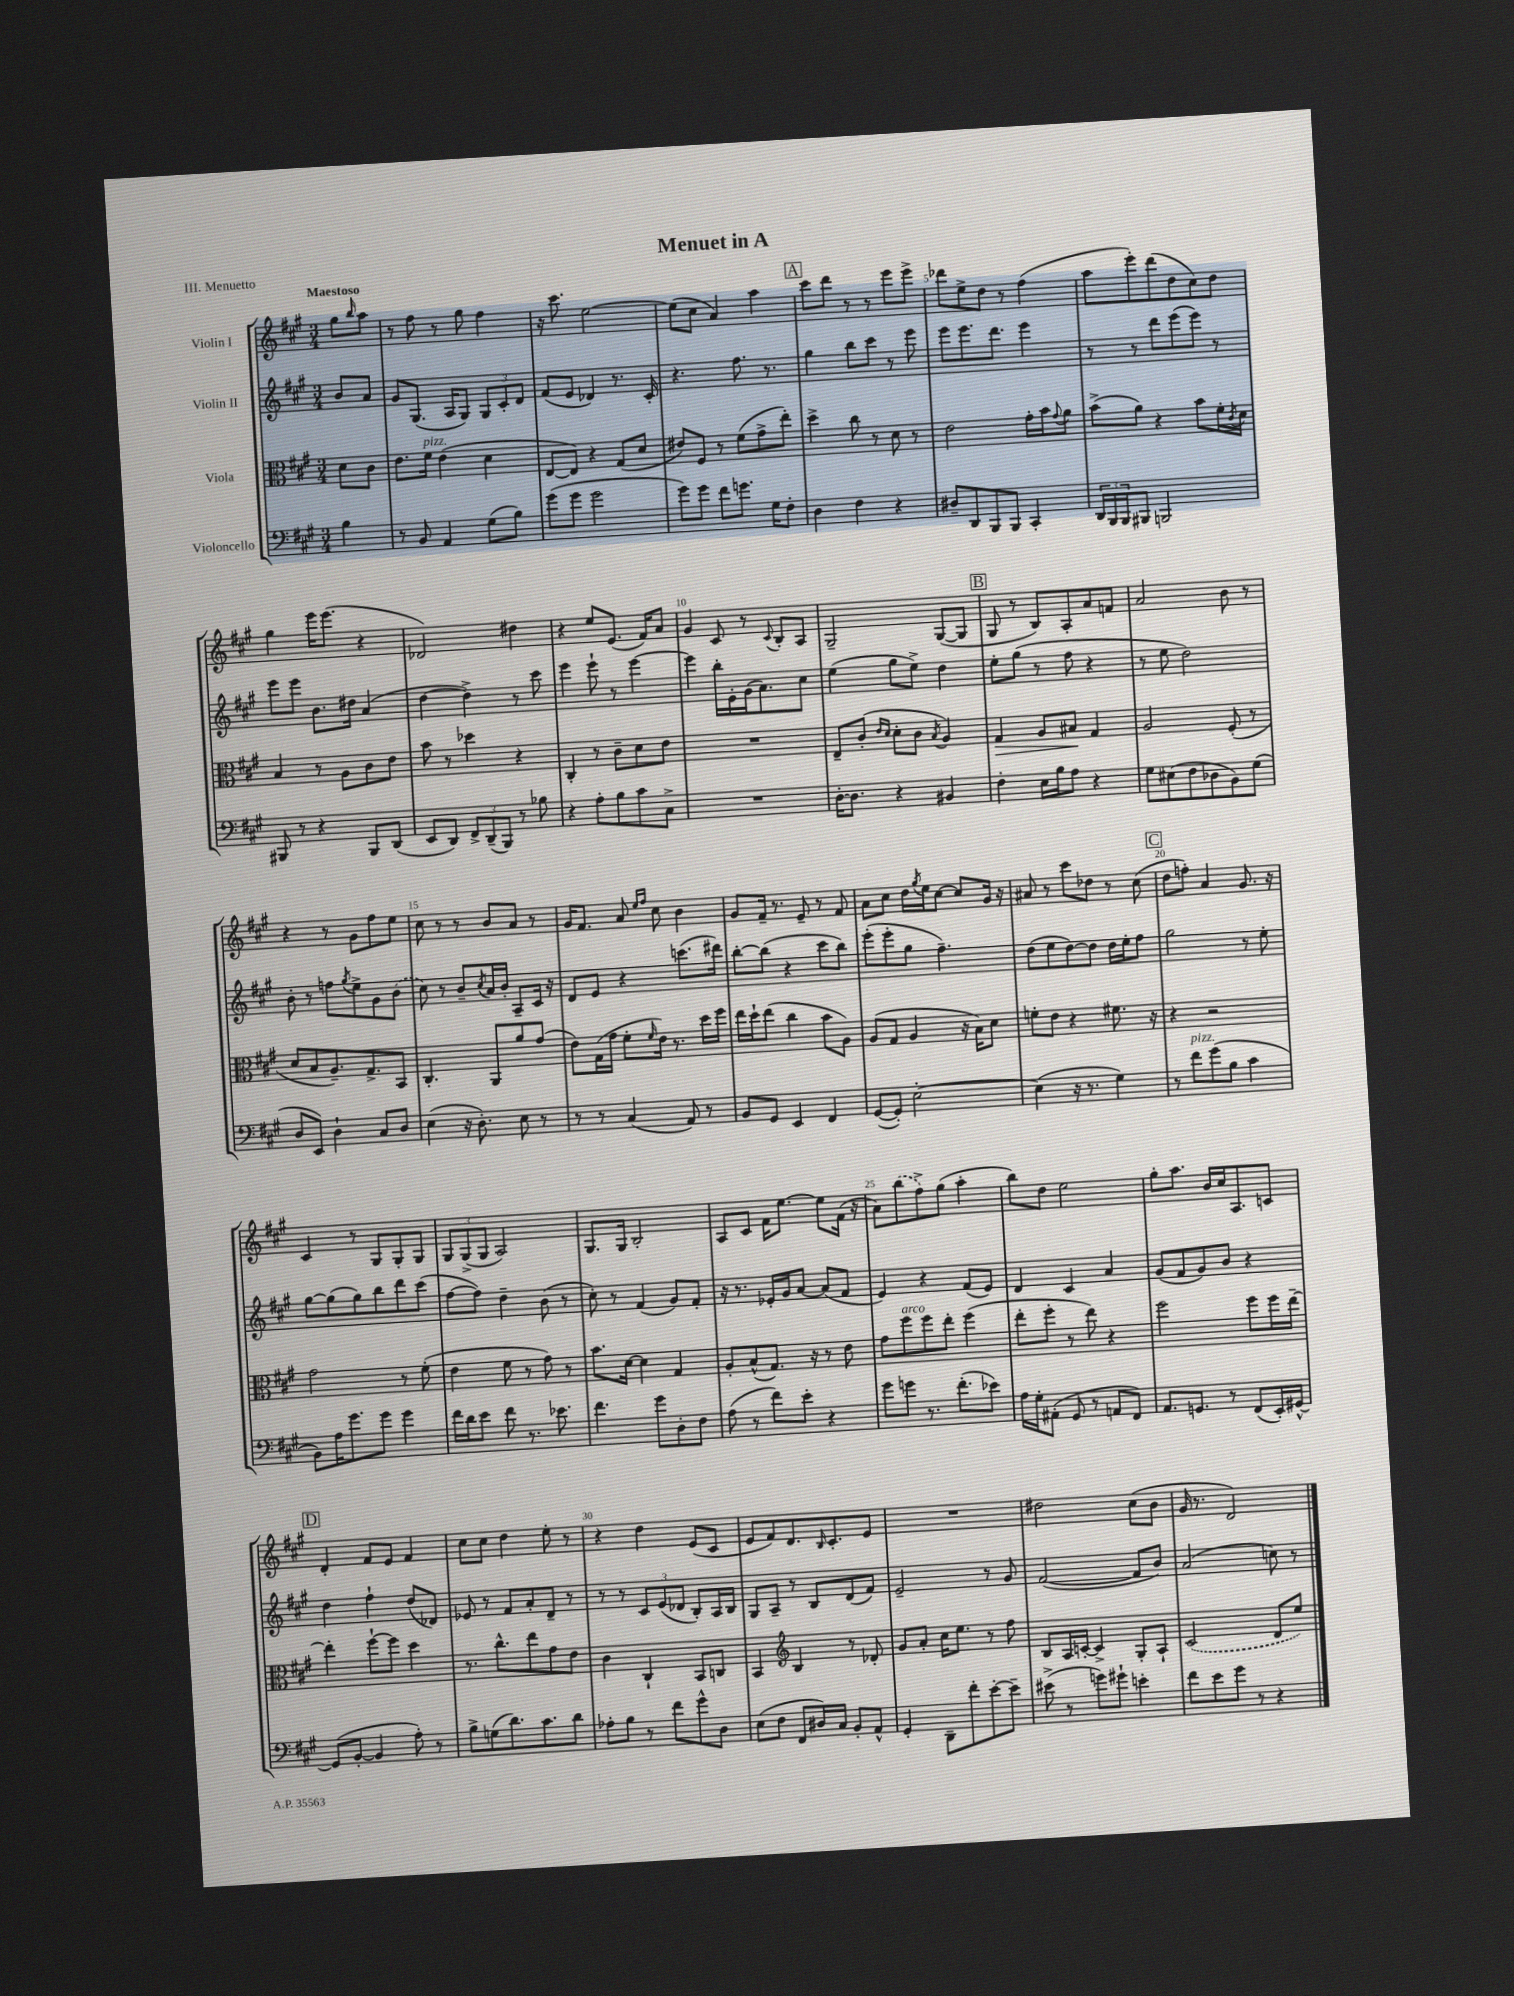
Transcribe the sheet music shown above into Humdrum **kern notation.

**kern	**kern	**kern	**kern
*staff4	*staff3	*staff2	*staff1
*clefF4	*clefC3	*clefG2	*clefG2
*k[f#c#g#]	*k[f#c#g#]	*k[f#c#g#]	*k[f#c#g#]
*M3/4	*M3/4	*M3/4	*M3/4
4B	8d	8b	8gg#
.	.	.	16qqbb
.	8c#	8a	8aa
=	=	=	=
8r	8.e	8g#	8r
8BB	.	(8.G#	8ff#
.	16f#	.	.
4AA	(4e	.	8r
.	.	16A	.
.	.	8G#)	8gg#
(8G#	4d	12G#	4ff#
.	.	12c#'	.
8B)	.	.	.
.	.	12d	.
=	=	=	=
(8g#	[8E	(8f#	16r
.	.	.	8.ccc#
8g#	8E])	8e	.
2g#	4r	4d-)	[2ee
.	(8G#	8.r	.
.	8d	.	.
.	.	16c#'	.
=	=	=	=
8g#)	8e#)	4.r	(8ee]
8g#	8F#	.	8cc#
8f#	8r	.	4a)
8.g	(8f#	8.ff#	.
.	8g#^	.	4aa
16G#	.	8.r	.
8F#'	8ee')	.	.
=	=	=	=
4D	4dd^	4gg#	8ccc#
.	.	.	8ddd
4F#	8cc#	8bb	8r
.	8r	8ccc#	8r
4r	8d	8r	8eee
.	8r	8eee	8eee^
=	=	=	=
8D#~	2e	8eee	8ddd-
8DD	.	8.eee	8ee^
8BBB	.	.	8dd
.	.	8.ddd	.
8BBB	.	.	8r
4CC#'	16g#'	4eee	(4ff#
.	16b	.	.
.	8qqg#	.	.
.	8a	.	.
=	=	=	=
24DD	(8b^	8r	8aa
24BBB	.	.	.
24BBB	.	.	.
8BBB#	8a)	8r	8eee')
2BBB	4r	8ddd	(8ddd
.	.	(8eee	8dd
.	8b	8eee)	8cc#)
.	16f#'	8r	8dd
.	8qc#	.	.
.	16d	.	.
=	=	=	=
8BBB#	4B	8eee	4gg#
8r	.	8eee	.
4r	8r	8.b	16eee
.	.	.	(8.eee
.	8A	.	.
.	.	16dd#	.
8BBB#	8c#	(4a	4r
(8DD	8e	.	.
=	=	=	=
8EE	8b	[4dd	2d-)
8DD)	8r	.	.
12FF#^	4dd-	4dd^])	.
(12DD~	.	.	.
12BBB)	.	.	.
8r	4r	8r	4dd#
8B-	.	8ccc#	.
=	=	=	=
4r	4C#'	4eee	4r
8A'	8r	8eee`	8ee
8B	8c#~	8r	(8.e
8c#	8d	[4eee	.
.	.	.	16f#)
8C#^	8e	.	8a
=	=	=	=
2.r	2.r	4eee]	4g#
.	.	16bb'	8c#
.	.	16e'	.
.	.	(16g#	8r
.	.	8.a)	.
.	.	.	8qqc#
.	.	.	8B'
.	.	8cc#	8A
=	=	=	=
[16D'	8E~	(4ee	2G#~
8.D]	.	.	.
.	(8c#'	.	.
.	16qqe	.	.
.	16qqd	.	.
4r	8d'	8gg#	.
.	8c#	8ee^)	.
.	8qB	.	.
4BB#	4A)	4dd	([8G#
.	.	.	8G#]
=	=	=	=
4F#'	4G#	8ee'	8G#
.	.	(8gg#	8r
16E	8A	8r	8B)
16B	.	.	.
8A	8B#	8ff#	8A'
4r	4G#	4r	8a
.	.	.	8f
=	=	=	=
8G#	2A	8r	2a
(8E#	.	8ee	.
8F#	.	2dd)	.
8D-	.	.	.
8BB)	(8F#'	.	8b
(8G#	8r	.	8r
=	=	=	=
8D	8d	8b'	4r
8EE)	8B	8r	.
4D`	8.A~)	8ff	8r
.	.	8qgg#	.
.	.	8ee^	8g#
.	8.G#^	.	.
8C#	.	8g#	8ff#
8D	8BB	(8b	8ee
=	=	=	=
(4E	4.C#'	8cc#)	8cc#
.	.	8r	8r
16r	.	8b~	8r
8.D')	.	.	.
.	.	8qcc#	.
.	8AA	16a	8b
.	.	16b'	.
8E	8a	8A~	8a
8r	(8g#	16c#	8r
.	.	16r	.
=	=	=	=
8r	8e)	8d	16g#
.	.	.	8.f#
8r	(16G#	8e	.
.	16g#	.	.
(4C#	8f#'	4r	8a
.	.	.	16qqee
.	16qqf#	.	16qqff#
.	16e)	.	8cc#
.	8.r	.	.
8AA)	.	(8.ccc	4b
8r	16dd	.	.
.	16ff#	16ddd#)	.
=	=	=	=
8BB	16ee	[8bb'	8g#
.	16dd`	.	.
8GG#	(8ee	(8bb]	16f#~
.	.	.	8.r
4EE	4cc#	4r	.
.	.	.	8e~
4FF#	8b	8ccc#	8r
.	8A)	8bb)	8f#
=	=	=	=
([8GG#	(8A	(8eee'	8a
8GG#'])	8G#	8eee'	8cc#
[2E'	4A	8gg#	16dd
.	.	.	8qgg#
.	.	.	16ee
.	.	4.ff#~)	[8cc#
.	16r	.	8cc#]
.	16B)	.	.
.	8d	.	16g#
.	.	.	16r
=	=	=	=
(4E]	8f'	(8dd	8a#
.	8e	8ee	8r
16r	4r	[8dd)	8ccc#
8.r	.	.	.
.	.	8dd]	8dd-
4G#)	8.f#	16dd	8r
.	.	16ee'	.
.	.	8ff#	(8cc#
.	16r	.	.
=	=	=	=
8r	4r	2gg#	8dd
8f#	.	.	8ff')
(8g#	2r	.	4a
8B	.	.	.
4c#	.	8r	8.g#
.	.	8ee'	.
.	.	.	16r
=	=	=	=
8BB)	2g#	[8gg#	4c#
16A	.	(8gg#]	.
8.g#	.	.	.
.	.	8gg#)	8r
8g#	.	8bb	8G#
4g#	8r	8ddd	8G#'
.	(8f#'	(8ccc#	8G#
=	=	=	=
16f#	4e	[8ff#	12G#
16d	.	.	.
.	.	.	(12G#^
8e	.	8ff#])	.
.	.	.	12G#
8f#	8f#	4dd~	2A)
8.r	8r	.	.
.	8g#)	(8b	.
8.e-	.	.	.
.	8r	8r	.
=	=	=	=
4.f#	8.b	8cc#')	8.G#
.	.	8r	.
.	[16d	.	16G#
.	4d]	(4f#	2B'
8g#	.	.	.
8D'	4G#	8g#)	.
8F#	.	8f#'	.
=	=	=	=
(8A	8A'	16r	8A
.	.	8.r	.
8r	(8B^^	.	8c#
8f#)	8.G#)	16e-'	16f#
.	.	16g#	[8.ee
8e'	.	[8a	.
.	16r	.	.
4r	8r	(8a]	8ee]
.	8e	8f#	(16f#
.	.	.	16r
=	=	=	=
8g#	8g#	4e)	8a)
8g	8ff#	.	(8bb
8.r	8ff#	4r	8ff#^)
.	8ee'	.	(8gg#
(8.f#'	.	.	.
.	(4ff#	(8f#	4aa'
8e-)	.	8e)	.
=	=	=	=
16A	8ee'	4d	8bb)
16G#'	.	.	.
(8AA#'	8ff#'	.	8dd
8GG#	8r	4c#	2ee
8r	8ee)	.	.
8AA	4r	4a	.
8FF#)	.	.	.
=	=	=	=
8.AA	2ff#	(8g#	8gg#'
.	.	8f#	8.aa
8.GG	.	.	.
.	.	8g#)	.
.	.	.	16b
8r	.	8b	16cc#
.	.	.	8.A
(8FF#	8ff#	4r	.
16EE')	16ff#	.	8c
[16GG#^^	[16ee~	.	.
=	=	=	=
(8GG#]	4ee']	4dd	4d'
[8BB'	.	.	.
4BB]	[8ff#`	4ff#`	8f#
.	8ff#]	.	8e
8A')	4dd	(8dd	4f#
8r	.	8d-)	.
=	=	=	=
8B^	8.r	8e-	8cc#
(8G	.	8r	8cc#
.	8.cc#^^	.	.
8.d)	.	8f#	4dd
.	8ee	8a'	.
8.c#	.	.	.
.	8g#	8d~	8ee'
8d	8e	8r	8r
=	=	=	=
8A-'	4c#	8r	4r
8B	.	8r	.
8r	4C#`	12c#	4dd
.	.	(12e	.
8f#	.	.	.
.	.	12d-	.
8g#^^	8BB	8B')	(8e
8D	8C	16A	8c#
.	.	16B	.
=	=	=	=
(8E	4BB	8G#	8e
8F#	.	8A~	8f#)
*	*clefG2	*	*
8FF#	4B	8r	8.d
16D#)	.	8B	.
.	.	.	16qqB
16C#	.	.	8.c#'
8BB'	8r	(8d	.
8AA^^	8d-'	8f#)	8e
=	=	=	=
4GG#'	8g#	2e~	2.r
.	8a'	.	.
8DD~	16cc#	.	.
.	8.ee	.	.
8f#'	.	.	.
[8e'	8r	8r	.
8e~]	8ff#	8g#	.
=	=	=	=
(8e#^	8B	([2f#	2dd#
8r	16A	.	.
.	[16c'	.	.
8g)	4c^]	.	.
8g#`	.	.	.
4e'	8G#'	8f#]	(8cc#
.	8A`	8b)	8b
=	=	=	=
8f#	(2c#	(2a	16g#
.	.	.	8.r
8e	.	.	.
8g#	.	.	2d)
8r	.	.	.
4r	8d	8cc)	.
.	8ee)	8r	.
==	==	==	==
*-	*-	*-	*-
